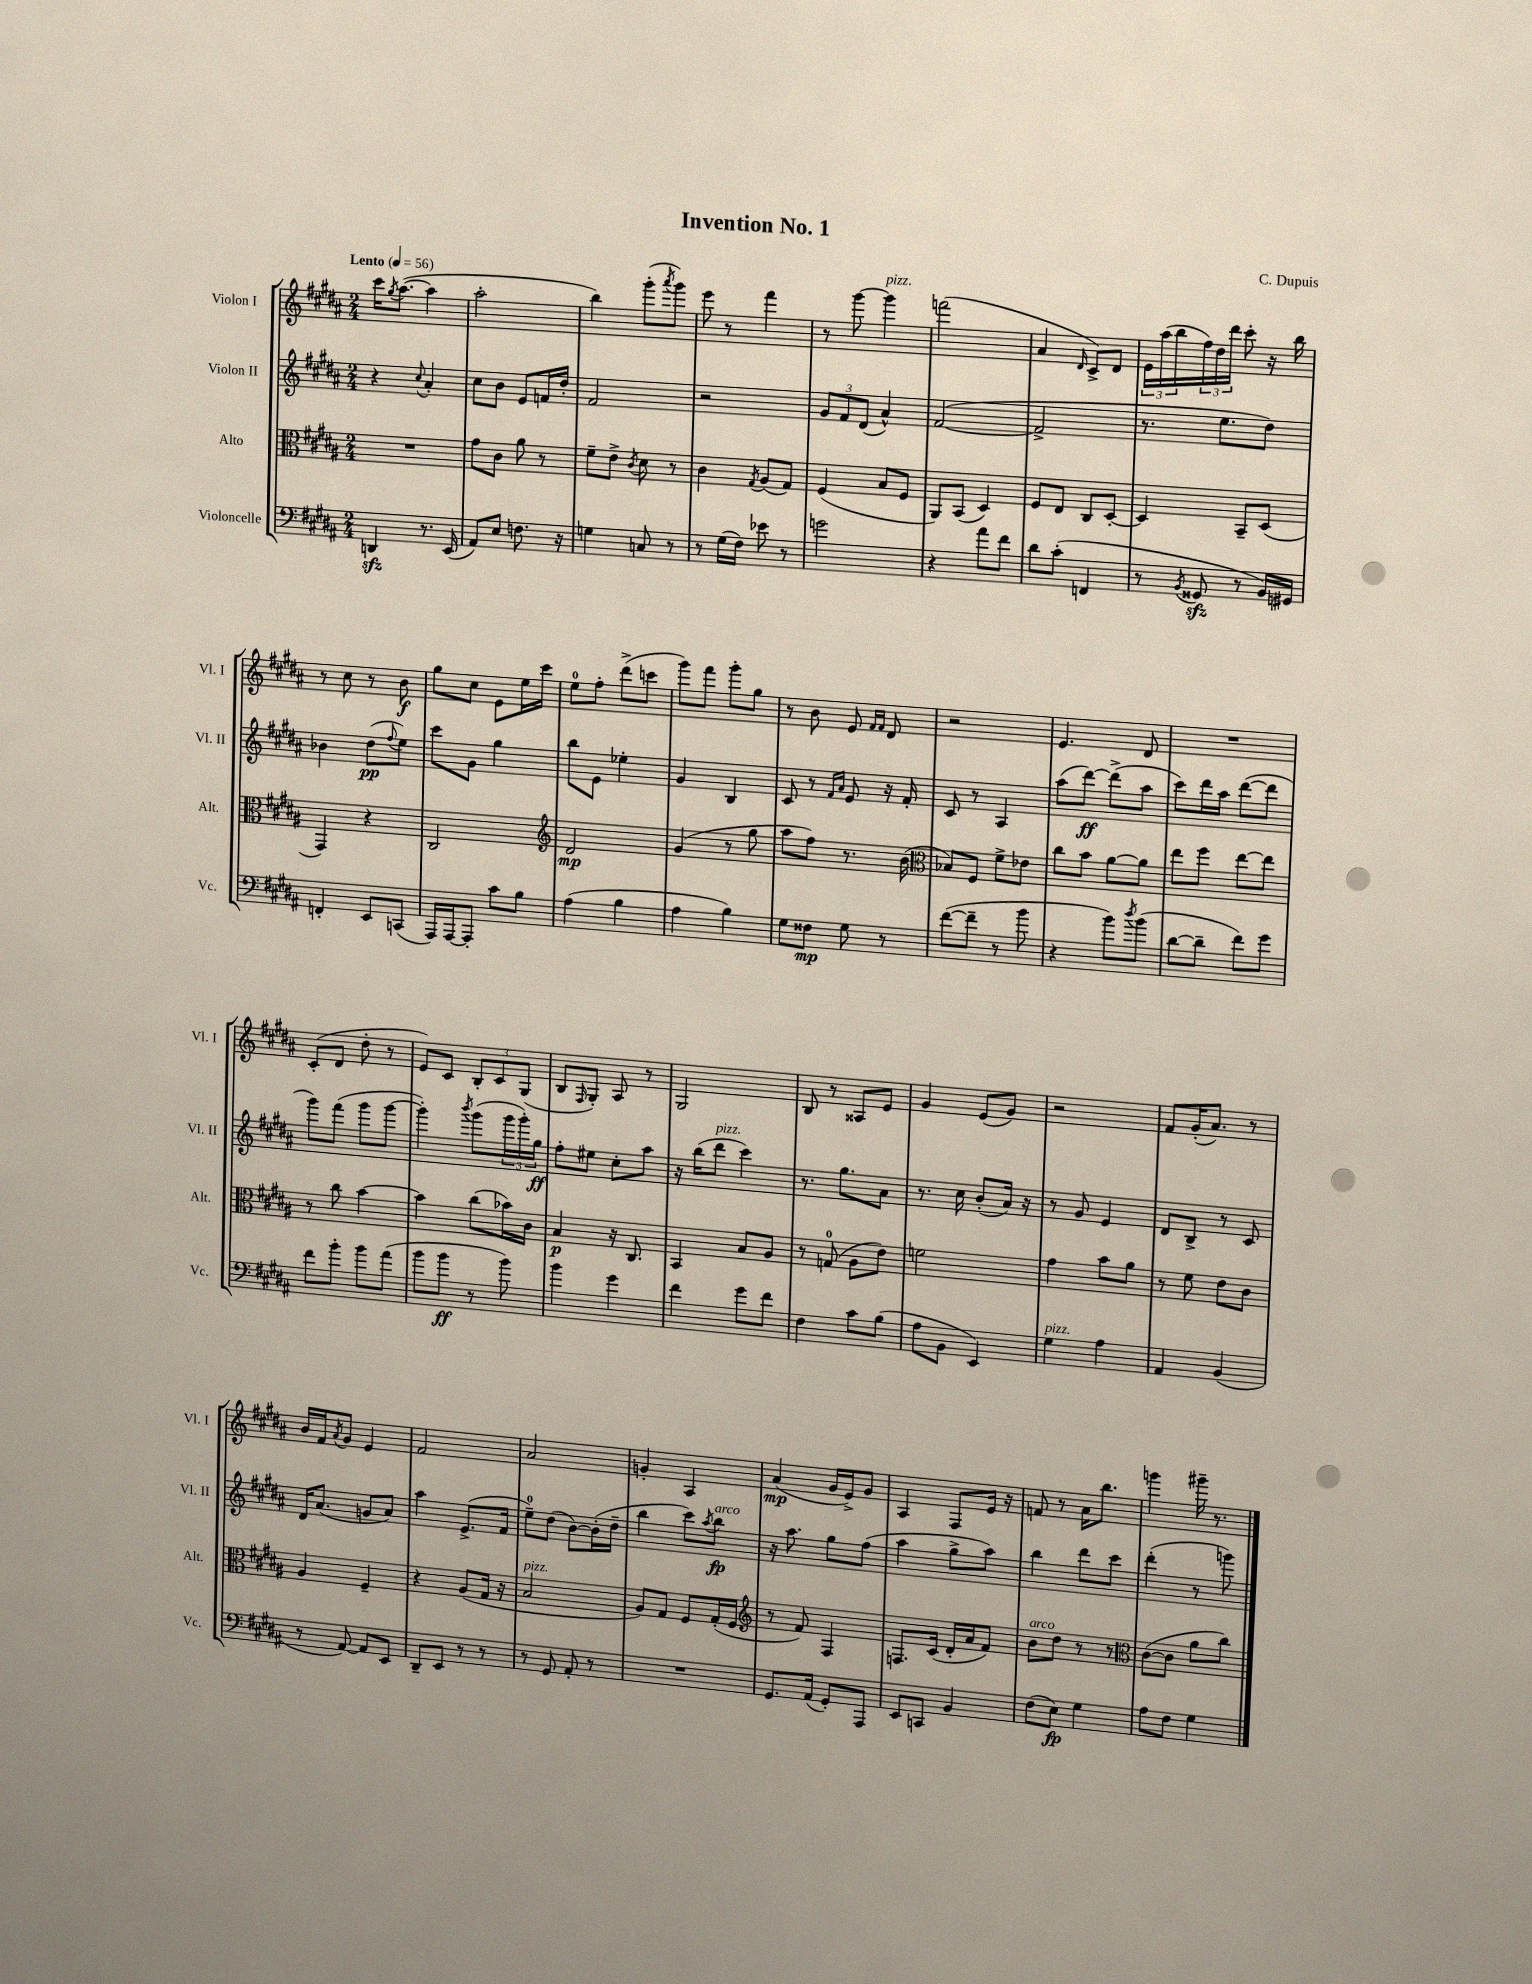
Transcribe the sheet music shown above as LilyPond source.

\header { title = "Invention No. 1" composer = "C. Dupuis" }
<<
\new StaffGroup <<
\new Staff = "s0" \with { instrumentName = "Violon I" shortInstrumentName = "Vl. I" } {
    \clef treble \key b \major \numericTimeSignature \time 2/4 \tempo "Lento" 4 = 56
    cis'''16 \acciaccatura { gis''8 } ais''8.~( ais''4 |
    ais''2-. |
    b''4) gis'''8-.( \acciaccatura { ais'''8 } gis'''8) |
    e'''8 r8 fis'''4 |
    r8 gis'''8~ gis'''4^\markup { \italic "pizz." } |
    f'''2( |
    ais'4 \grace { dis'16 } cis'8->) dis'8 |
    \tuplet 3/2 { e'16 ais''16( b''16 } \tuplet 3/2 { fis''16) dis''16 dis'''16 } cis'''8-. r16 b''16 |
    r8 cis''8 r8 b'8\f |
    gis''8 cis''8 e'8 e''16 cis'''16 |
    e''8-0 fis''8-. dis'''8->( c'''8 |
    gis'''8) fis'''8 gis'''8-. gis''8 |
    r8 b'8 e'8 \grace { fis'16 fis'16 } dis'8 |
    r2 |
    e'4. dis'8 |
    R2 |
    cis'8-.( dis'8 dis''8-. r8 |
    e'8) cis'8 \tuplet 3/2 { b8-. cis'8 gis8( } |
    b8 \grace { fis16 } gis8-.) ais8 r8 |
    gis2 |
    b8 r8 aisis8 e'8 |
    gis'4 e'8( gis'8) |
    r2 |
    fis'8 gis'16-.( ais'8.) r8 |
    b'16 fis'16 \acciaccatura { ais'8 } gis'8 e'4 |
    fis'2 |
    ais'2 |
    g'4-. ais4 |
    ais'4\mp( gis'16 e'16->) gis'8 |
    ais4 fis8 e'16 r16 |
    f'8 r8 ais'16 b''8. |
    g'''4 gis'''16-- r8. \bar "|." |
}
\new Staff = "s1" \with { instrumentName = "Violon II" shortInstrumentName = "Vl. II" } {
    \clef treble \key b \major \numericTimeSignature \time 2/4
    r4 \appoggiatura { cis''8 } ais'4-. |
    cis''8 b'8 e'8 f'16 dis''16-. |
    fis'2 |
    r2 |
    \tuplet 3/2 { gis'8 fis'8 dis'8( } ais'4-^) |
    fis'2~( |
    fis'2-> |
    r8. e''8. dis''8) |
    bes'4 dis''8\pp( \appoggiatura { fis''8 } e''8) |
    cis'''8 gis'8 gis''4 |
    b''8 e'8 ees''4-. |
    gis'4 b4 |
    cis'8 r8 \grace { fis'16 ais'16 } e'8 r16 fis'16-. |
    cis'8 r8 ais4 |
    ais''8( dis'''8~\ff) dis'''8->( ais''8 |
    cis'''8) dis'''16 ais''16 dis'''8~( dis'''8 |
    gis'''8) fis'''8( gis'''8 gis'''8~ |
    gis'''4-.) \acciaccatura { b'''8 } gis'''8( \tuplet 3/2 { gis'''16 gis'''16-.) gis''16\ff } |
    fis''8-. eis''8 cis''8-. ais''8 |
    r16 b''16( dis'''8^\markup { \italic "pizz." } cis'''4) |
    r8. gis''8. ais'8 |
    r8. cis''16 b'8-.( ais'16) r16 |
    r8 gis'8 e'4 |
    dis'8 b8-> r8 cis'8 |
    dis'16 ais'8.( g'8 ais'8) |
    ais''4 e'8.->( fis'16 |
    e''8-0--) dis''8( b'8~) b'16-.( dis''16-- |
    b''4 cis'''8) \acciaccatura { ais''8 } b''8\fp^\markup { \italic "arco" } |
    r16 ais''8. gis''8 fis''8( |
    ais''4 gis''8-> ais''8) |
    b''4 dis'''8 cis'''8 |
    dis'''4-.( r8 g'''8) \bar "|." |
}
\new Staff = "s2" \with { instrumentName = "Alto" shortInstrumentName = "Alt." } {
    \clef alto \key b \major \numericTimeSignature \time 2/4
    R2 |
    gis'8 cis'8 ais'8 r8 |
    fis'8-- e'8-> \acciaccatura { cis'8 } dis'8 r8 |
    cis'4 \acciaccatura { gis8 } ais8( gis8) |
    fis4( b8 fis8 |
    ais,8) b,8( dis4) |
    fis8 e8 cis8 dis8~-. |
    dis4 b,8-- dis8( |
    gis,4) r4 |
    cis2 |
    \clef treble dis'2\mp |
    gis'4( r8 gis''8 |
    ais''8 fis''8) r8. b'16( |
    \clef alto bes8) fis8 fis'8-> ees'8 |
    cis''8 b'8 ais'8~ ais'8 |
    e''8 fis''8 e''8~ e''8 |
    r8 cis''8 b'4~ |
    b'4 cis''8( bes'16) cis'16 |
    b4\p r16 cis8. |
    b,4 b8 ais8 |
    r8 g8-0( ais8 e'8) |
    f'2 |
    gis'4 b'8 ais'8 |
    r8 fis'8 e'8 cis'8 |
    ais4 fis4-- |
    r4 ais8( gis16 r16 |
    b2^\markup { \italic "pizz." } |
    ais8) gis8 fis8 gis16-.( fis16 |
    \clef treble r8 fis'8) fis4 |
    f8. cis'16( dis'16-. ais'16 fis'8) |
    b'8^\markup { \italic "arco" } dis''8 r8 r8 |
    \clef alto cis'8~( cis'8 ais'8 cis''8) \bar "|." |
}
\new Staff = "s3" \with { instrumentName = "Violoncelle" shortInstrumentName = "Vc." } {
    \clef bass \key b \major \numericTimeSignature \time 2/4
    d,4\sfz r8. e,16( |
    ais,8) e8 f8. r16 |
    g4 c8 r8 |
    r8 gis16( fis16) ees'8 r8 |
    g'2 |
    r4 ais'8 fis'8 |
    dis'8 cis'8-.( f,4 |
    r8 \acciaccatura { b,8 } gisis,8\sfz r8 b,16) gis,16 |
    f,4-. e,8 c,8( |
    ais,,16) ais,,16~ ais,,8-. cis'8 b8 |
    ais4( b4 |
    ais4 b4) |
    gis8 fisis8\mp gis8 r8 |
    fis'8~( fis'8-- r8 b'8 |
    r4 b'8) \acciaccatura { dis''8 } b'8( |
    dis'8~ dis'8-- fis'8) gis'8 |
    fis'8 b'8-. b'8 ais'8( |
    b'8 b'8\ff r8 b'8) |
    b'4 gis'4 |
    fis'4 gis'8 fis'8 |
    fis4 cis'8 b8( |
    ais8 b,8 e,4) |
    gis4^\markup { \italic "pizz." } ais4 |
    ais,4 b,4( |
    r8 ais,8~) ais,8 e,8 |
    dis,8-- e,8 r8 r8 |
    r8 gis,8 ais,8-. r8 |
    R2 |
    gis,8. ais,16( gis,8-.) ais,,8 |
    e,8 c,8 b,4 |
    fis8( e8\fp) gis4 |
    ais8 fis8 gis4 \bar "|." |
}
>>
>>
\layout { \context { \Score \remove "Bar_number_engraver" } }
